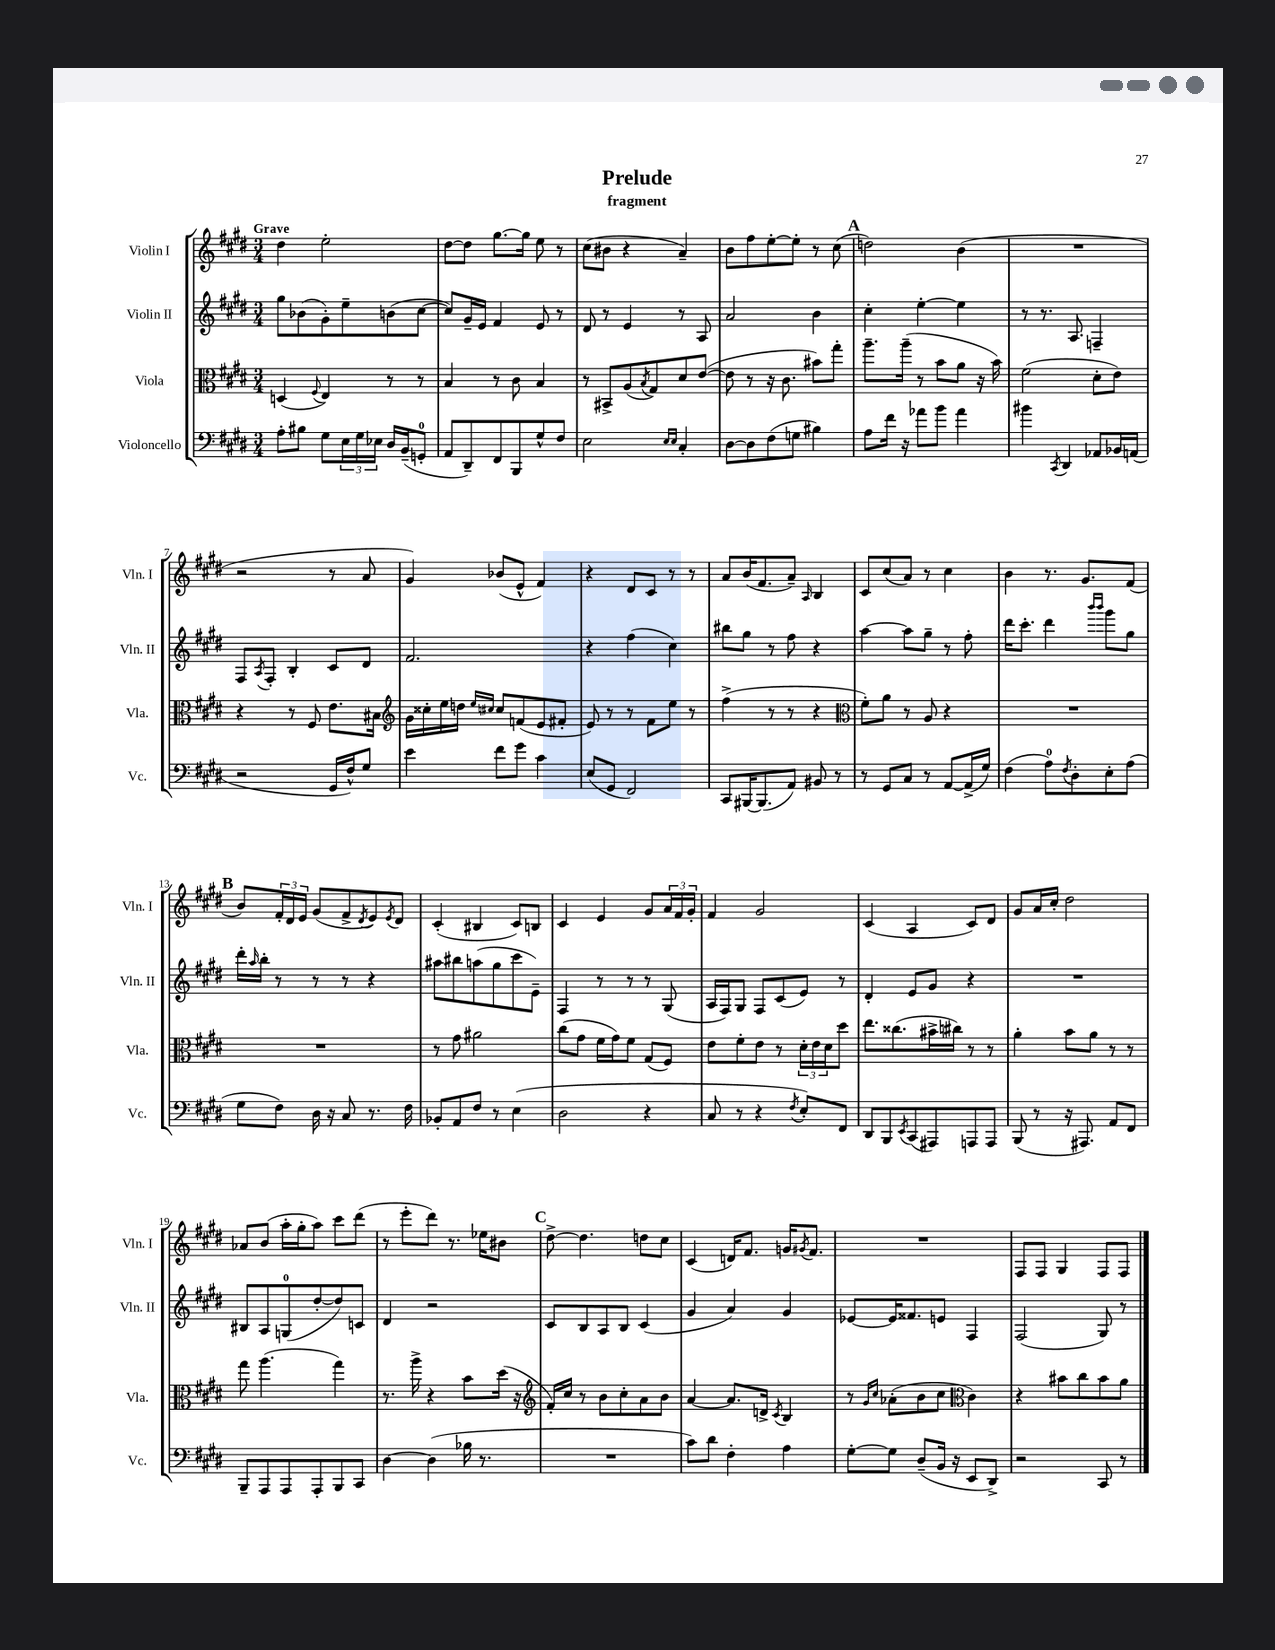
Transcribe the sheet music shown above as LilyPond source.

\header { title = "Prelude" subtitle = "fragment" }
<<
\new StaffGroup <<
\new Staff = "s0" \with { instrumentName = "Violin I" shortInstrumentName = "Vln. I" } {
    \clef treble \key e \major \numericTimeSignature \time 3/4 \tempo "Grave"
    dis''4 e''2-. |
    dis''8~ dis''8 gis''8.~ gis''16 e''8 r8 |
    cis''8( bis'8 r4 a'4--) |
    b'8 fis''8 e''8~-. e''8-. r8 cis''8( |
    \mark \markup { \bold "A" } d''2) b'4( |
    R2. |
    r2 r8 a'8 |
    gis'4) bes'8( e'8-^ fis'4) |
    r4 dis'8 cis'8 r8 r8 |
    a'8 b'16( fis'8. a'8--) \grace { a16 } b4 |
    cis'8 cis''8( a'8) r8 cis''4 |
    b'4 r8. gis'8. fis'8( |
    \mark \markup { \bold "B" } b'8) \tuplet 3/2 { fis'16-. dis'16 e'16 } gis'8( fis'8-> \acciaccatura { dis'8 } e'8) \acciaccatura { e'8 } dis'8 |
    cis'4-.( bis4 cis'8) b8 |
    cis'4 e'4 gis'8 \tuplet 3/2 { a'16 fis'16 gis'16-. } |
    fis'4 gis'2 |
    cis'4( a4 cis'8) dis'8 |
    gis'8 a'16 cis''16-. dis''2 |
    aes'8 b'8( a''16-. gis''16-. a''8) cis'''8 dis'''8( |
    r8 e'''8-. dis'''8) r8. ees''16 bis'8 |
    \mark \markup { \bold "C" } dis''8~-> dis''4. d''8 cis''8 |
    cis'4( d'16) fis'8. g'16 \acciaccatura { gis'8 } fis'8. |
    R2. |
    fis8 fis8 gis4 fis8 fis8 \bar "|." |
}
\new Staff = "s1" \with { instrumentName = "Violin II" shortInstrumentName = "Vln. II" } {
    \clef treble \key e \major \numericTimeSignature \time 3/4
    gis''8 bes'8( gis'8-.) e''8-- b'8( cis''8~ |
    cis''8) gis'16-- e'16 fis'4 e'8 r8 |
    dis'8 r8 e'4 r8 a8 |
    a'2 b'4 |
    \mark \markup { \bold "A" } cis''4-. e''4~-. e''4 |
    r8 r8. a8. f4-- |
    fis8 \acciaccatura { a8 } fis8-. b4-. cis'8 dis'8 |
    fis'2. |
    r4 fis''4( cis''4) |
    bis''8 gis''8 r8 fis''8 r4 |
    a''4~ a''8 gis''8-- r8 fis''8-. |
    dis'''16 cis'''8.-. dis'''4 \grace { b'''16 b'''16 } gis'''8 gis''8 |
    \mark \markup { \bold "B" } dis'''16-. \grace { a''16 } b''16-. r8 r8 r8 r4 |
    ais''8 bis''8 a''8( gis''8 cis'''8 e'8--) |
    fis4 r8 r8 r8 gis8( |
    a16 fis16) gis8 fis8 cis'8( e'8) r8 |
    dis'4-. e'8 gis'8 r4 |
    R2. |
    bis8 a8 g8-0( dis''8~-. dis''8) c'8 |
    dis'4 r2 |
    \mark \markup { \bold "C" } cis'8 b8 a8 b8 cis'4( |
    gis'4 a'4) gis'4 |
    ees'8~ ees'16 fisis'8. e'8 fis4 |
    fis2( gis8) r8 \bar "|." |
}
\new Staff = "s2" \with { instrumentName = "Viola" shortInstrumentName = "Vla." } {
    \clef alto \key e \major \numericTimeSignature \time 3/4
    d4( \appoggiatura { fis8 } e4) r8 r8 |
    b4 r8 cis'8 b4 |
    r8 bis,8-> a8( \acciaccatura { b8 } gis8) dis'8 e'8~( |
    e'8 r8 r16 cis'8. bis'8) gis''8-. |
    \mark \markup { \bold "A" } a''8.-- a''16--( r8 b'8 a'8 r16 b'16) |
    fis'2( dis'8-. e'8) |
    r4 r8 fis8 e'8. bis16 |
    \clef treble gis'16 cisis''16-. e''16 d''16 \grace { e''16 cis''16 } cis''8 f'8( e'8 fis'8-. |
    e'8) r8 r8 fis'8 e''8 r8 |
    fis''4->( r8 r8 r4 |
    \clef alto fis'8-.) a'8 r8 a8 r4 |
    R2. |
    \mark \markup { \bold "B" } R2. |
    r8 gis'8 ais'2 |
    cis''8( gis'8 fis'16 gis'16) fis'8 gis8( fis8) |
    e'8 fis'8-. e'8 r8 \tuplet 3/2 { dis'16-. e'16 dis'16 } dis''8 |
    e''8. cisis''8.( bis'16-> cis''16) r8 r8 |
    a'4-. b'8 a'8 r8 r8 |
    gis''8 a''4.( gis''4) |
    r8. a''16-> r4 b'8 dis''16( r16 |
    \mark \markup { \bold "C" } \clef treble fis'16-.) cis''16 r8 b'8 cis''8-. a'8 b'8 |
    a'4~ a'8. d'16-> \acciaccatura { cis'8 } b4 |
    r8 \grace { gis'16 cis''16 } aes'8-.( b'8 cis''8 \clef alto cis'4) |
    r4 bis'8 cis''8 bis'8 a'8 \bar "|." |
}
\new Staff = "s3" \with { instrumentName = "Violoncello" shortInstrumentName = "Vc." } {
    \clef bass \key e \major \numericTimeSignature \time 3/4
    a8-. bis8 gis8 \tuplet 3/2 { e16 gis16 ees16 } dis16 b,16--( g,8-0-. |
    a,8 dis,8--) fis,8 b,,8 gis8-^ fis8 |
    e2 \grace { e16 e16 } cis4-. |
    dis8~ dis8 fis8( g8 bis4) |
    \mark \markup { \bold "A" } a8 fis'16 r16 aes'8 b'8 aes'4 |
    bis'4 \acciaccatura { cis,8 } dis,4 aes,8 bes,16 a,16( |
    r2 gis,16 fis16-^) gis8 |
    e'4 fis'8 gis'8 cis'4 |
    e8( gis,8 fis,2) |
    cis,8 bis,,16~ bis,,8.( a,8) bis,8 r8 |
    r8 gis,8 cis8 r8 a,8~ a,16->( gis16) |
    fis4( a8-0) \acciaccatura { fis8 } dis8-. e8-. a8( |
    \mark \markup { \bold "B" } gis8 fis8) dis16 r16 cis8 r8. fis16 |
    bes,8-. a,8 fis8 r8 e4( |
    dis2 r4 |
    cis8 r8 r4 \acciaccatura { fis8 } e8-.) fis,8 |
    dis,8 b,,8 \acciaccatura { e,8 } cis,8( ais,,8) a,,8 a,,8 |
    b,,8( r8 r16 ais,,8.) a,8 fis,8 |
    b,,8-- a,,8 a,,8 a,,8-. b,,8 cis,8 |
    dis4~ dis4( bes16 r8. |
    \mark \markup { \bold "C" } R2. |
    cis'8) dis'8 fis4-. a4 |
    gis8~-. gis8 dis8--( b,16 r16 e,8 dis,8->) |
    r2 cis,8 r8 \bar "|." |
}
>>
>>
